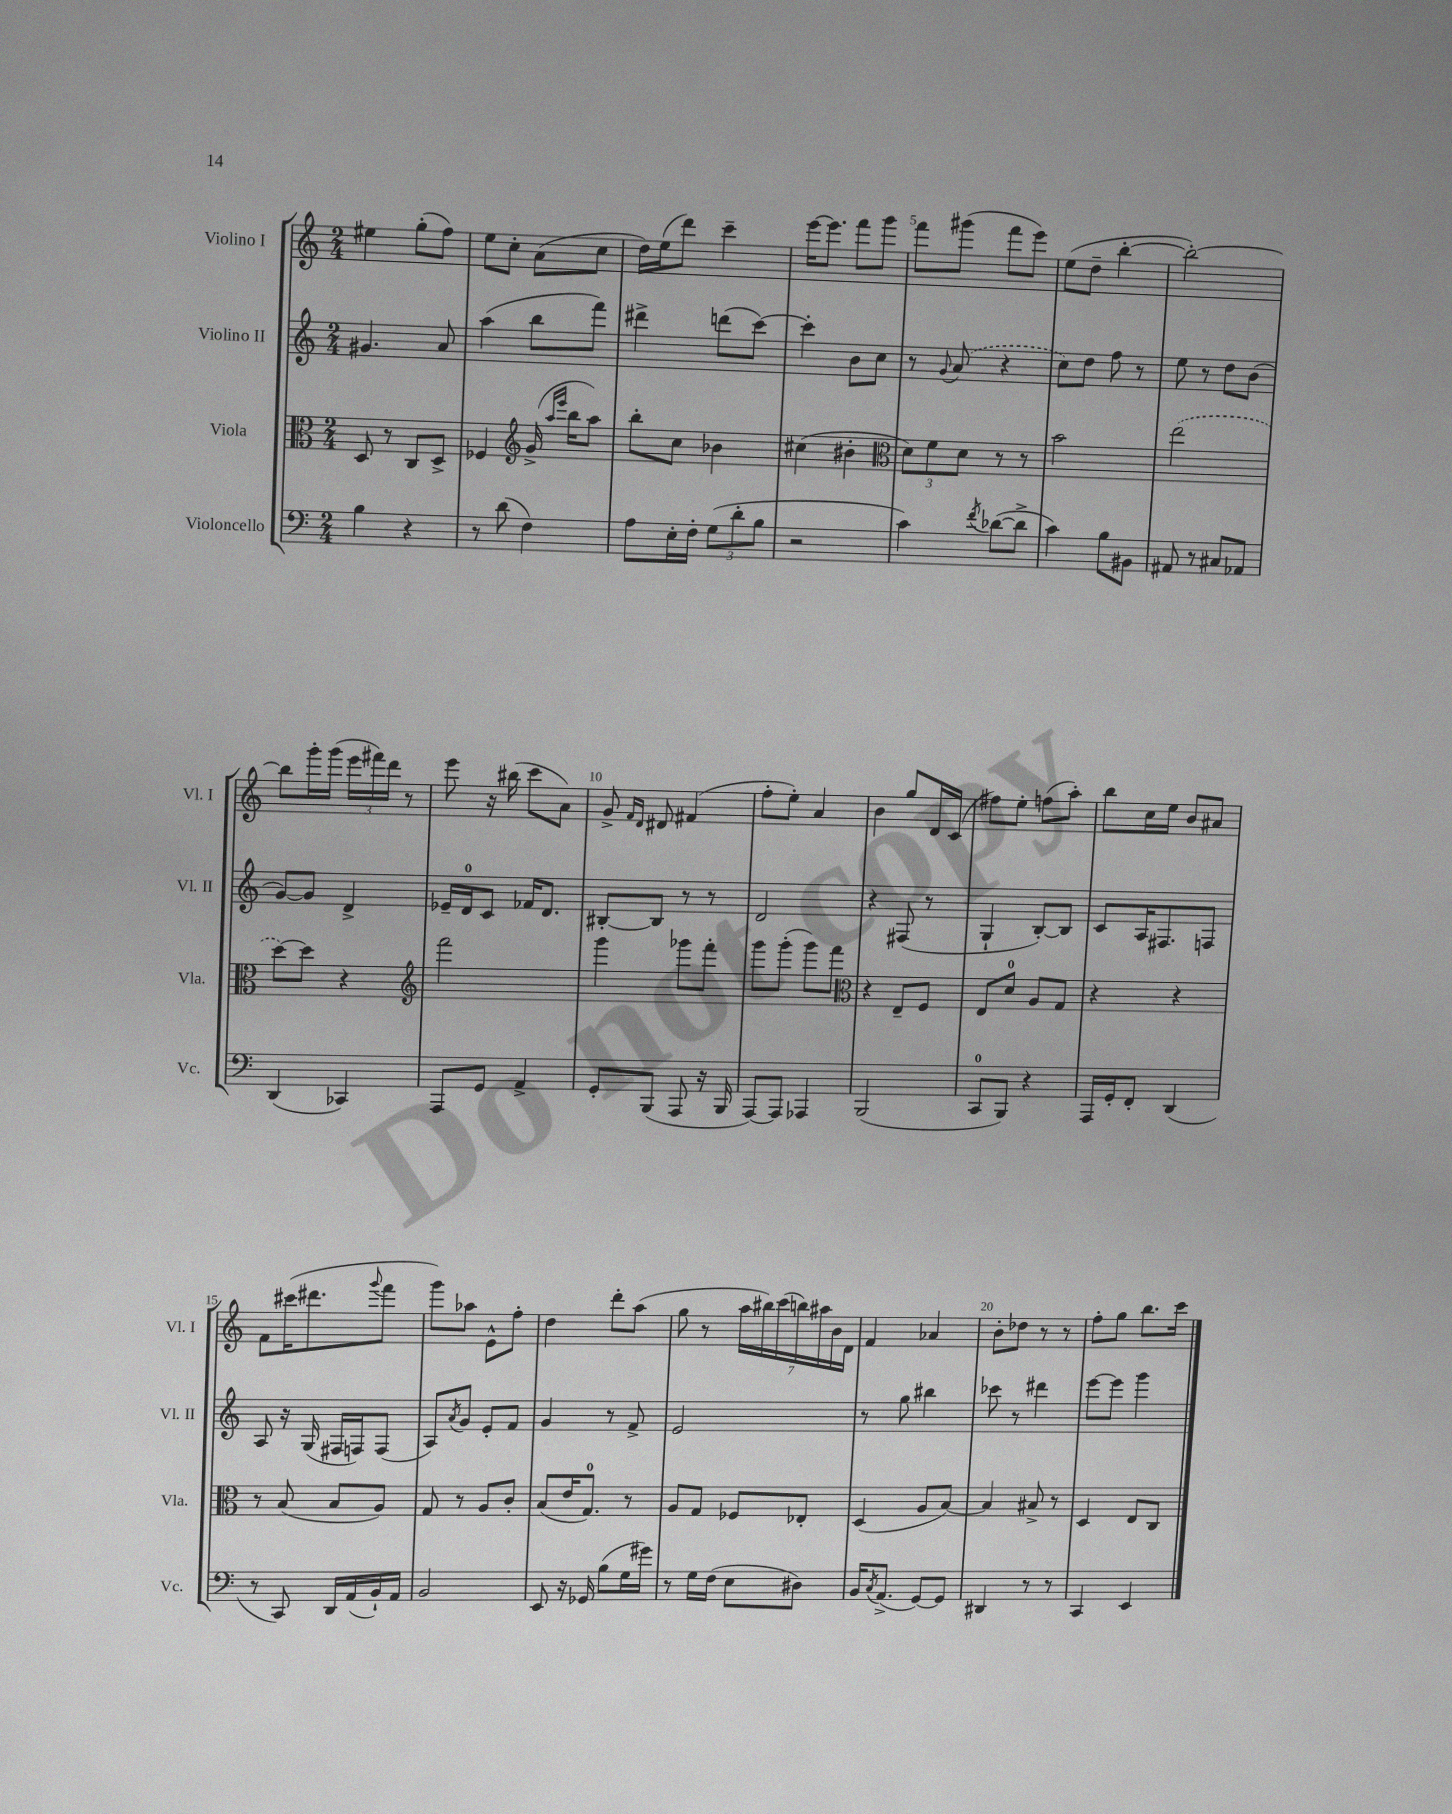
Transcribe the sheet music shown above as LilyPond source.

<<
\new StaffGroup <<
\new Staff = "s0" \with { instrumentName = "Violino I" shortInstrumentName = "Vl. I" } {
    \clef treble \key c \major \numericTimeSignature \time 2/4
    eis''4 g''8-.( f''8) |
    e''8 c''8-. a'8( c''8 |
    d''16) e''16( d'''8) c'''4-- |
    e'''16~ e'''8. f'''8 g'''8 |
    f'''8 gis'''8( f'''8 e'''8) |
    e''8( d''8-- b''4~-. |
    b''2~-.) |
    b''8 g'''16-. g'''16( \tuplet 3/2 { e'''16 fis'''16) d'''16 } r8 |
    e'''8 r16 bis''16( c'''8 a'8) |
    g'8-> \grace { f'16 d'16 } dis'8 fis'4( |
    f''8-. e''8-.) a'4 |
    b'4 g''8 d'16 c'16( |
    fis''8) e''8-. f''8( a''8-.) |
    b''8 c''16 e''16 b'8 ais'8 |
    f'8 cis'''16( dis'''8. \appoggiatura { g'''8 } f'''8 |
    g'''8) aes''8 e'8-^ f''8-. |
    d''4 d'''8-. a''8( |
    g''8 r8 \tuplet 7/4 { a''16 bis''16) c'''16( b''16) ais''16 b'16 d'16 } |
    f'4 aes'4 |
    b'8-. des''8 r8 r8 |
    f''8-. g''8 b''8. c'''16 \bar "|." |
}
\new Staff = "s1" \with { instrumentName = "Violino II" shortInstrumentName = "Vl. II" } {
    \clef treble \key c \major \numericTimeSignature \time 2/4
    gis'4. a'8 |
    a''4( b''8 f'''8) |
    dis'''4-> d'''8( c'''8~) |
    c'''4-. b'8 c''8 |
    r8 \appoggiatura { g'8 } \once \slurDashed a'8( r4 |
    c''8) d''8 f''8 r8 |
    e''8 r8 d''8 b'8( |
    g'8~) g'8 d'4-> |
    ees'16-- d'16-0 c'8 fes'16 d'8. |
    bis8~-. bis8 r8 r8 |
    d'2 |
    r4 fis8( r8 |
    g4-! b8~-.) b8 |
    c'8 a16 fis8. f8 |
    a8 r16 g16( fis16 f16) f8( |
    a8) \acciaccatura { a'8 } g'8 e'8-. f'8 |
    g'4 r8 f'8-> |
    e'2 |
    r8 g''8 bis''4 |
    ces'''8 r8 dis'''4 |
    e'''8~ e'''8 g'''4 \bar "|." |
}
\new Staff = "s2" \with { instrumentName = "Viola" shortInstrumentName = "Vla." } {
    \clef alto \key c \major \numericTimeSignature \time 2/4
    d8 r8 c8 d8-> |
    fes4 \clef treble g'16->( \grace { a''16 e'''16 } b''16 a''8) |
    b''8-. c''8 bes'4 |
    cis''4( bis'4-. |
    \clef alto \tuplet 3/2 { d'8) f'8 d'8 } r8 r8 |
    b'2 |
    \once \slurDashed e''2( |
    d''8~) d''8 r4 |
    \clef treble f'''2 |
    g'''4 ges'''8 f'''8-. |
    g'''8 g'''8-.( g'''8) f'''8 |
    \clef alto r4 e8-- f8 |
    e8 d'8-0 a8 g8 |
    r4 r4 |
    r8 b8( b8 a8) |
    g8 r8 a8 c'8-. |
    b8( e'16 g8.-0) r8 |
    a8 g8 fes8 ees8-. |
    d4( a8 b8~) |
    b4 bis8-> r8 |
    d4 e8 c8 \bar "|." |
}
\new Staff = "s3" \with { instrumentName = "Violoncello" shortInstrumentName = "Vc." } {
    \clef bass \key c \major \numericTimeSignature \time 2/4
    b4 r4 |
    r8 d'8( f4) |
    a8 e16-. f16-. \tuplet 3/2 { g8( d'8-. b8 } |
    r2 |
    c'4) \acciaccatura { f'8 } des'8~( des'8-> |
    c'4) b8 bis,8 |
    ais,8 r8 cis8 aes,8 |
    d,4( ces,4) |
    a,,8 g,8 a,4-> |
    g,8-. b,,8( a,,8 r16 b,,16 |
    a,,8~) a,,8 aes,,4 |
    b,,2( |
    c,8-0 b,,8) r4 |
    a,,16 g,16-. f,8-. d,4( |
    r8 c,8) d,16 a,16( b,16-!) a,16 |
    b,2 |
    e,8 r16 ges,16 b8( g16 gis'16) |
    r8 g16 f16( e8 dis8) |
    b,16 \acciaccatura { c8 } a,8.->( g,8~) g,8 |
    dis,4 r8 r8 |
    c,4 e,4 \bar "|." |
}
>>
>>
\layout { \context { \Score \override BarNumber.break-visibility = ##(#f #t #t) barNumberVisibility = #(every-nth-bar-number-visible 5) } }
